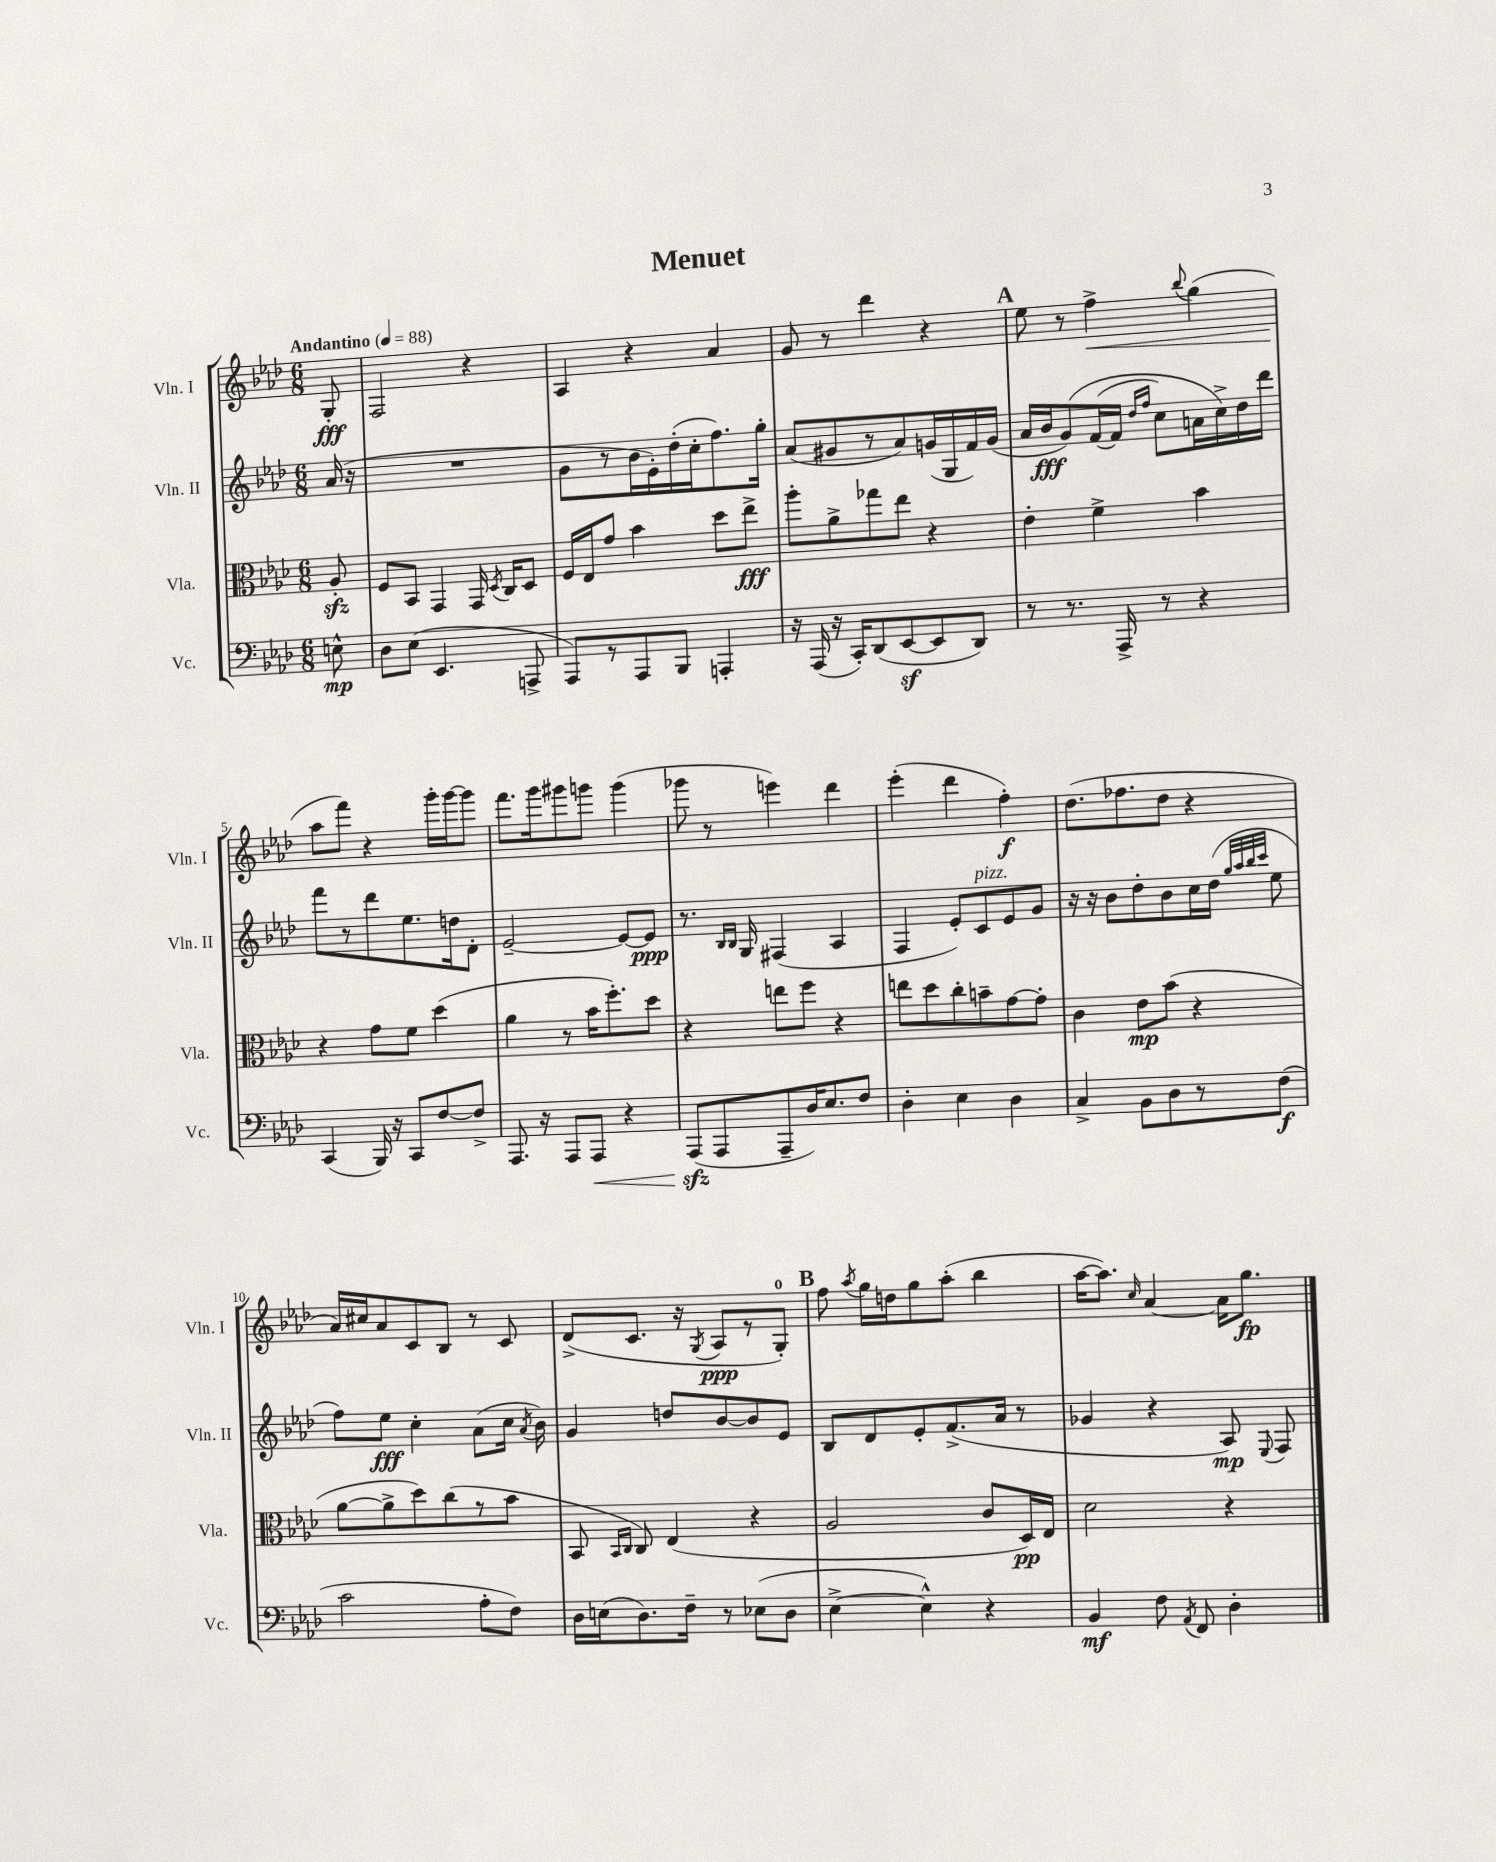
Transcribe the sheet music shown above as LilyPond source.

\header { title = "Menuet" }
<<
\new StaffGroup <<
\new Staff = "s0" \with { instrumentName = "Vln. I" shortInstrumentName = "Vln. I" } {
    \clef treble \key aes \major \numericTimeSignature \time 6/8 \partial 8 \tempo "Andantino" 4 = 88
    \autoBeamOff g8-.\fff |
    f2 r4 |
    aes4 r4 aes'4 |
    g'8 r8 des'''4 r4 |
    \mark \markup { \bold "A" } ees''8 r8 f''4->\< \appoggiatura { bes''8 } g''4( |
    aes''8[\! f'''8]) r4 g'''16[-. g'''16~ g'''8] |
    f'''8.[ g'''16 gis'''8 g'''8] g'''4( |
    ges'''8 r8 e'''4) des'''4 |
    ees'''4-.( des'''4 f''4-.\f) |
    des''8.[( fes''8. des''8] r4 |
    aes'16[) cis''16 aes'8 c'8 bes8] r8 c'8 |
    des'8[->( c'8.] r16 \acciaccatura { g8 } aes8[\ppp r8 g8]-0-.) |
    \mark \markup { \bold "B" } f''8 \acciaccatura { aes''8 } g''16[ d''16 g''8 aes''8]-.( bes''4 |
    aes''16[~ aes''8.]) \grace { c''16 } aes'4~ aes'16[ g''8.]\fp \bar "|." |
}
\new Staff = "s1" \with { instrumentName = "Vln. II" shortInstrumentName = "Vln. II" } {
    \clef treble \key aes \major \numericTimeSignature \time 6/8 \partial 8
    \autoBeamOff aes'16( r16 |
    R2. |
    g'8[ r8 bes'16 ees'16-.) des''16-.( c''16-. f''8.) g''16]-. |
    aes'8[( gis'8 r8 aes'8) g'16( g16 f'16) g'16]( |
    \mark \markup { \bold "A" } aes'16[ bes'16\fff g'8)\( f'16~( f'16] \grace { des''16[ f''16] } c''8[) a'16 c''16->\) des''16 des'''16] |
    f'''8[ r8 des'''8 ees''8. d''16 des'8]-. |
    ees'2~-- ees'8[~ ees'8]\ppp |
    r8. \grace { bes16[ bes16] } g16 fis4( aes4 |
    f4 ees'8[-.) c'8^\markup { \italic "pizz." } ees'8 g'8] |
    r16 r16 bes'8[ des''8-. bes'8 c''16 des''16]( \grace { g''32[ aes''32 bes''32 c'''32] } ees''8 |
    f''8[) ees''8]\fff c''4-. aes'8[( c''16] \acciaccatura { aes'8 } bes'16) |
    g'4 d''8[ bes'8~ bes'8 ees'8] |
    \mark \markup { \bold "B" } bes8[ des'8 ees'8-. f'8.->( aes'16] r8 |
    ges'4 r4 aes8\mp) \appoggiatura { ees8 } f8 \bar "|." |
}
\new Staff = "s2" \with { instrumentName = "Vla." shortInstrumentName = "Vla." } {
    \clef alto \key aes \major \numericTimeSignature \time 6/8 \partial 8
    \autoBeamOff aes8-.\sfz |
    f8[ bes,8] g,4 g,16 \acciaccatura { des8 } c16[ des8] |
    f16[ ees16 g'8] bes'4 des''8[ ees''8]->\fff |
    aes''8[-. aes'8-> ges''8 ees''8] r4 |
    \mark \markup { \bold "A" } ees'4-. f'4-> bes'4 |
    r4 g'8[ f'8] des''4( |
    aes'4 r8 bes'16[ f''8.-.) des''8] |
    r4 e''8[ f''8] r4 |
    e''8[ des''8 c''8-. b'8-- g'8~ g'8]-. |
    c'4 ees'8[\mp bes'8]( r4 |
    aes'8[~ aes'8-> des''8) c''8( r8 bes'8] |
    bes,8 \grace { bes,16[ c16] } c8) ees4( r4 |
    \mark \markup { \bold "B" } aes2 c'8[ des16\pp) ees16] |
    des'2 r4 \bar "|." |
}
\new Staff = "s3" \with { instrumentName = "Vc." shortInstrumentName = "Vc." } {
    \clef bass \key aes \major \numericTimeSignature \time 6/8 \partial 8
    \autoBeamOff e8-^\mp |
    des8[ ees8]( ees,4. a,,8-> |
    aes,,8[) r8 aes,,8 bes,,8] a,,4-. |
    r16 aes,,16( r16 c,16[-.) des,8( ees,8~\sf ees,8 des,8]) |
    \mark \markup { \bold "A" } r8 r8. aes,,16-> r8 r4 |
    c,4( bes,,16) r16 c,8[ f8~ f8]-> |
    aes,,8. r16 aes,,8[ aes,,8]\< r4 |
    aes,,8[\sfz\!( aes,,8 aes,,8-- des16) ees8. f8] |
    des4-. ees4 des4 |
    c4-> bes,8[ des8 r8 f8]\f( |
    c'2 aes8[-. f8]) |
    des16[ e16( des8.) f16]-- r8 ees8[( des8] |
    \mark \markup { \bold "B" } ees4~-> ees4-^) r4 |
    bes,4\mf f8 \acciaccatura { aes,8 } f,8 des4-. \bar "|." |
}
>>
>>
